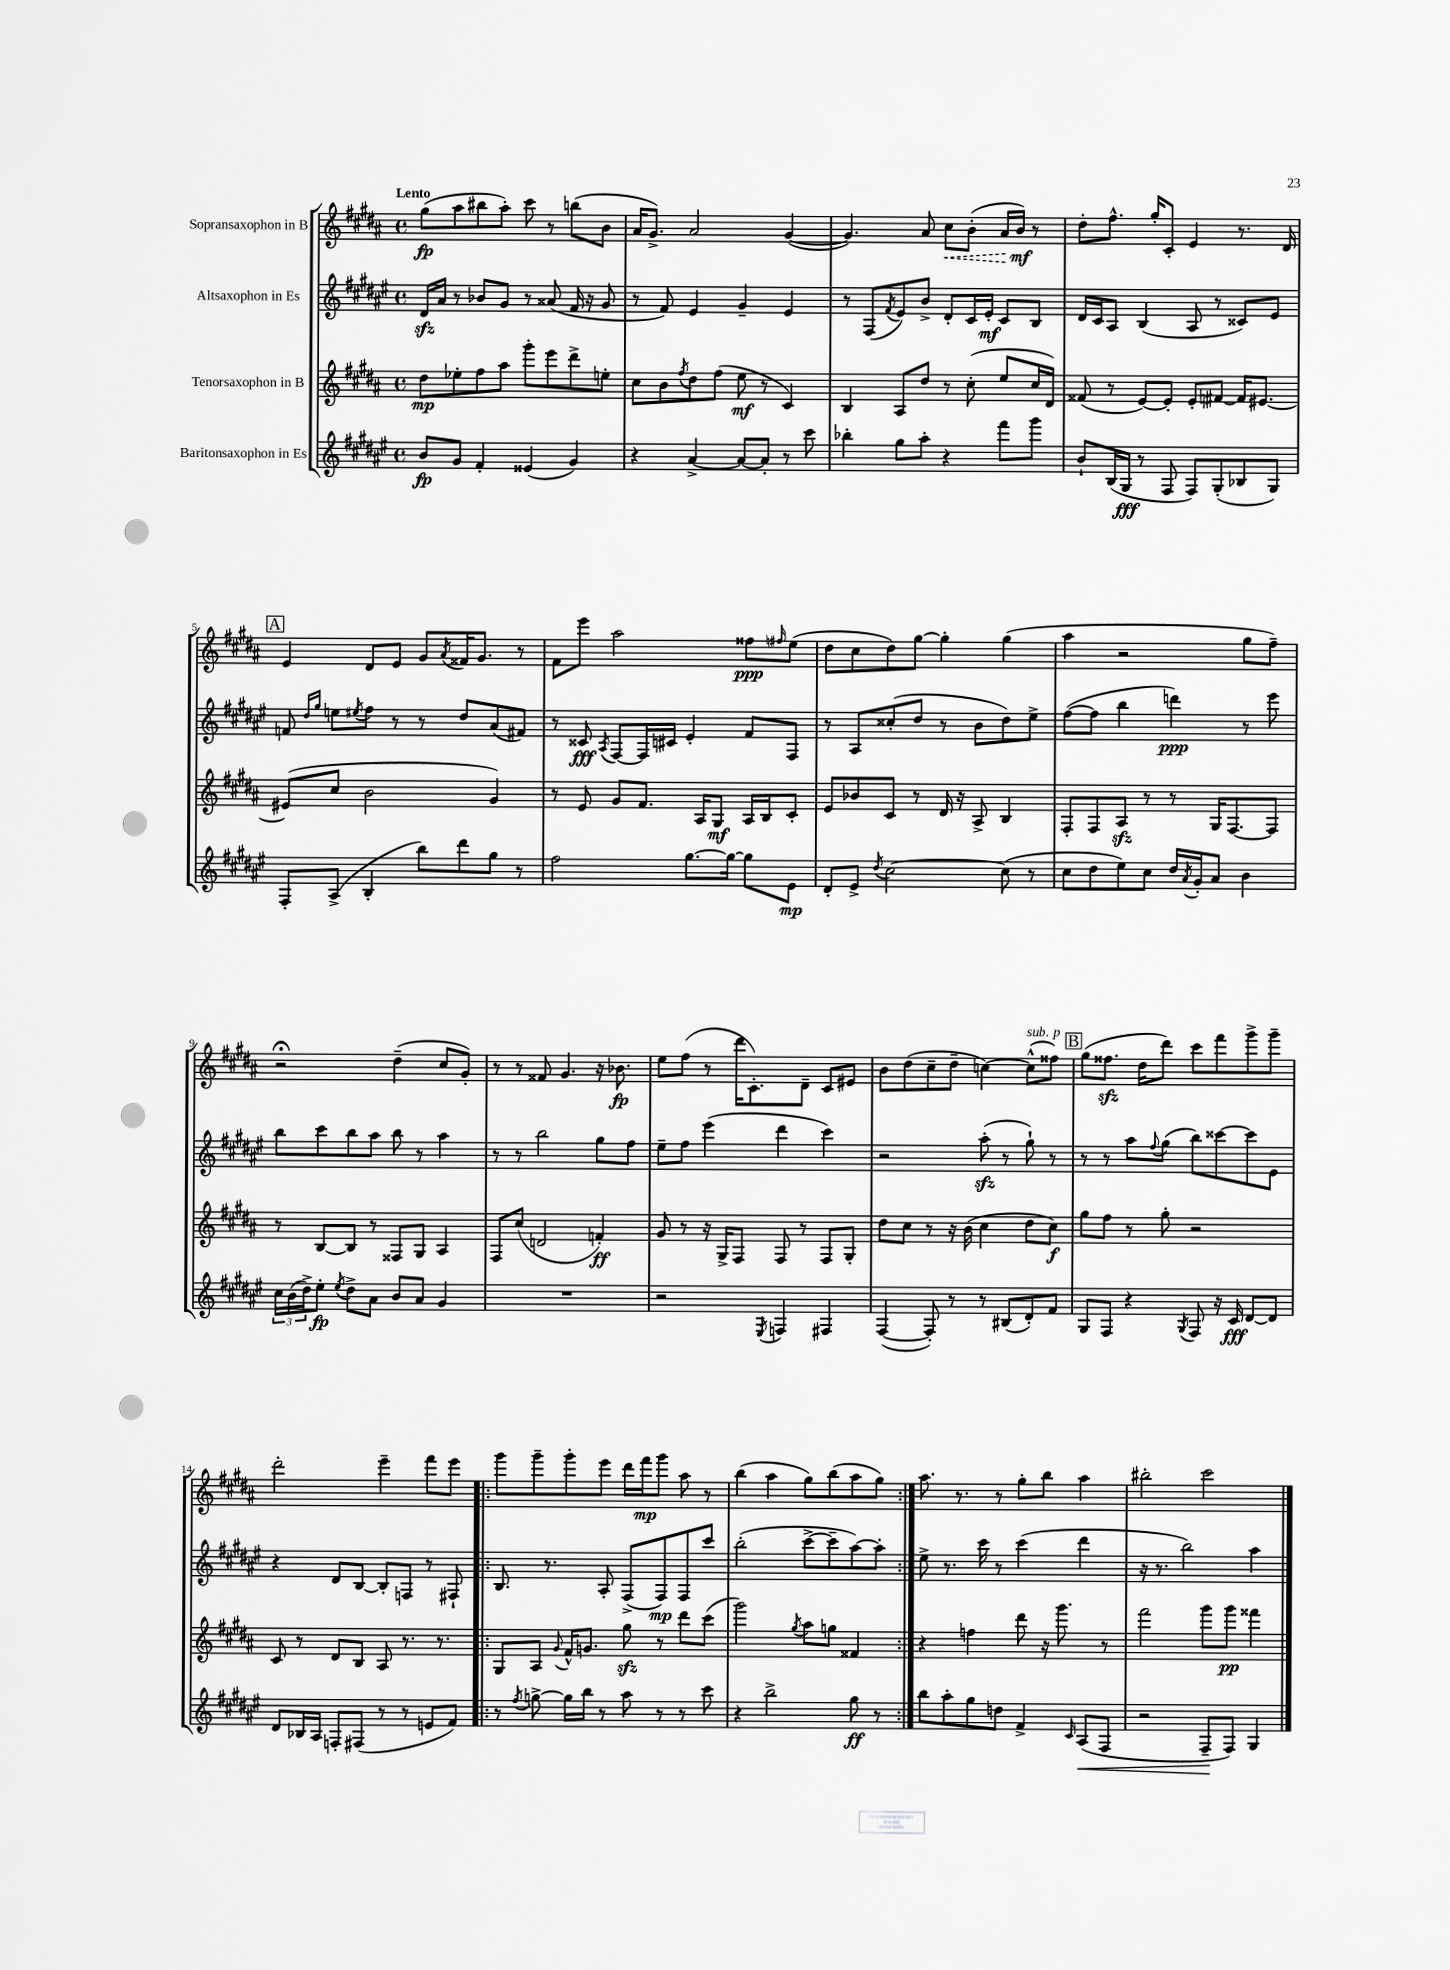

**kern	**kern	**kern	**kern
*staff4	*staff3	*staff2	*staff1
*clefG2	*clefG2	*clefG2	*clefG2
*k[f#c#g#d#a#e#]	*k[f#c#g#d#a#]	*k[f#c#g#d#a#e#]	*k[f#c#g#d#a#]
*M4/4	*M4/4	*M4/4	*M4/4
*met(c)	*met(c)	*met(c)	*met(c)
8b/L	8dd#\L	16d#/LL	(8gg#\L
.	.	16a#/JJ	.
8g#/J	8ee-'\	8r	8aa#\
4f#'/	8ff#\	8b-/L	8bb#\
.	8aa#\J	8g#/J	8aa#'\J)
(4e##/	8ggg#'\L	8r	8ccc#\
.	8eee\	(8a##/	8r
4g#/)	8ddd#^\	16f#/	(8bb\L
.	.	16r	.
.	8ee'\J	8g#/	8b\J
=	=	=	=
4r	8cc#\L	8r	16a#/LK
.	.	.	8.g#^/J)
.	8b\	8f#/)	.
.	8qff#/	.	.
[4a#^/	8dd#\	4e#/	2a#/
.	(8ff#\J	.	.
8a#/_L	8ee\	4g#~/	.
8a#'/]J	8r	.	.
8r	4c#/)	4e#/	([4g#/
8ccc#\	.	.	.
=	=	=	=
4bb-'\	4B/	8r	4.g#/])
.	.	(8F#/L	.
.	.	8qf#/	.
8gg#\L	8A#/L	8e#/)	.
8aa#'\J	8dd#/J	8b^/J	8a#/
4r	8r	8d#'/L	8cc#\L
.	(8cc#'\	16c#/L	(8b'\J
.	.	16e#'/JJ	.
8fff#\L	8ee/L	8c#/L	16a#/LL
.	.	.	16b/JJ)
8ggg#\J	16cc#/L	8B/J	8r
.	16d#/JJ)	.	.
=	=	=	=
8b`/L	(8f##/	16d#/LL	8dd#'\L
.	.	16c#/J	.
(16B/L	8r	8A#/J	8.ff#^^\J
16G#/JJ	.	.	.
8r	[8e/L)	(4B/	.
.	.	.	16gg#'/LK
8F#/	8e'/]J	.	8c#'/J
8F#/L)	8e'/L	8A#/	4e/
(8G#'/	[8f#/J	8r	.
8B-/	16f#/]LK	8c##/L)	8.r
.	[8.e#/J	.	.
8G#/J)	.	8e#/J	.
.	.	.	16d#/
=	=	=	=
8F#'/L	(8e#/]L	8f/	4e/
.	.	16qqdd#/LL	.
.	.	16qqgg#/JJ	.
(8A#^/J	8cc#/J	8ee\L	.
.	.	8qee#/	.
4B'/	2b\	8ff#\J	8d#/L
.	.	8r	8e/J
8bb\L)	.	8r	8g#/L
.	.	.	8qa#/
8ddd#\	.	8dd#/L	16f##/K
.	.	.	8.g#/J
8gg#\J	4g#/)	(8a#/	.
8r	.	8f#/J)	8r
=	=	=	=
2ff#\	8r	8r	8f#\L
.	8e/	8c##/	8eee\J
.	.	8qA#/	.
.	8g#/L	[8F#/L	2aa#\
.	8.f#/J	16F#/]L	.
.	.	16c#/JJ	.
[8.gg#\L	.	4e#'/	.
.	16A#/LK	.	.
.	8G#/J	.	.
16gg#\_Jk	.	.	.
8gg#\]L	16A#/LL	8f#/L	8ff##\L
.	16B/J	.	.
.	.	.	16qqff#/
8e#\J	8c#'/J	8F#/J	(8ee\J
=	=	=	=
8d#'/L	8e/L	8r	8dd#\L
8e#^/J	8b-/	8A#/L	8cc#\
8qdd#/	.	.	.
[2cc#\	8c#/J	(8cc##'/	8dd#\)
.	8r	8dd#/J	[8gg#\J
.	16d#/	8r	4gg#'\]
.	16r	.	.
.	8A#^/	8b\L	.
(8cc#\]	4B/	8dd#\)	(4gg#\
8r	.	8ee#^\J	.
=	=	=	=
8cc#\L	8F#'/L	([8ff#\L	4aa#\
8dd#\	8F#/	8ff#\]J	.
8ee#\)	8A#/J	4bb\	2r
8cc#\J	8r	.	.
16dd#/LL	8r	4ddd\)	.
8qa#/	.	.	.
16g#'/J	.	.	.
8a#/J	16G#/LK	.	.
.	[8.F#/	.	.
4b\	.	8r	8gg#\L
.	8F#/]J	8eee#\	8ff#~\J)
=	=	=	=
24cc#\LL	8r	8bb\L	2r;
(24b\	.	.	.
24dd#^\J)	.	.	.
8ee#'\J	[8B/L	8ccc#\	.
8qee#/	.	.	.
8dd#^\L	8B/]J	8bb\	.
8a#\J	8r	8aa#\J	.
8b/L	8F##/L	8bb\	(4dd#~\
8a#/J	8G#/J	8r	.
4g#/	4A#/	4aa#\	8cc#/L
.	.	.	8g#'/J)
=	=	=	=
1r	8F#/L	8r	8r
.	(8cc#/J	8r	8r
.	2d/	2bb\	8f##/
.	.	.	4.g#/
.	4f'/)	8gg#\L	16r
.	.	.	8.b-\
.	.	8ff#\J	.
=	=	=	=
2r	8g#/	8ee#~\L	8ee\L
.	8r	8ff#\J	(8ff#\J
.	16r	(4eee#\	8r
.	16G#^/LK	.	.
.	8F#/J	.	16ddd#\LK
.	.	.	8.c#'\)
8qE#/	.	.	.
4F/	8F#/	4ddd#\	.
.	8r	.	8d#~\J
4F#/	8F#/L	4ccc#\)	8c#/L
.	8G#'/J	.	8e#/J
=	=	=	=
([4F#/	8dd#\L	2r	8b\L
.	8cc#\J	.	(8dd#\
8F#'/])	8r	.	8cc#~\
8r	16r	.	8dd#~\J
.	(16b\	.	.
8r	4cc#\	(8aa#'\	[4cc\)
(8B#/L	.	8r	.
8d#'/)	8dd#\L	8gg#`\)	(8cc^^\]L
8f#/J	8cc#\J)	8r	8ff##\J)
=	=	=	=
8G#/L	8gg#\L	8r	(8gg#\L
8F#/J	8ff#\J	8r	8.ff##\J
4r	8r	8aa#\L	.
.	.	.	16dd#\LK
.	.	8qqff#/	.
.	8gg#'\	(8gg#\J	8ddd#\J)
8qG#/	.	.	.
8F#/	2r	8bb\L)	8ccc#\L
16r	.	[8ccc##\	8fff#\
16c#/	.	.	.
[8d#/L	.	8ccc##\]	8ggg#^\
8d#/]J	.	8e#\J	8ggg#~\J
=	=	=	=
8d#/L	8c#/	4r	2ddd#'\
16B-/L	8r	.	.
16A#/JJ	.	.	.
8F'/L	8d#/L	8d#/L	.
(8F#/J	8B/J	[8B/J	.
8r	8A#/	8B'/]L	4eee~\
8r	8.r	8F/J	.
8e/L	.	8r	8fff#\L
.	8.r	.	.
8f#/J)	.	8F#`/	8eee\J
=!|:	=!|:	=!|:	=!|:
8r	8G#/L	8.B/	8ggg#\L
8qff#/	.	.	.
[8gg^\	8A#/J	.	8ggg#~\
.	.	8.r	.
.	8qqg#/	.	.
16gg\]LL	16f#^^/LK	.	8ggg#'\
16bb\JJ	8.g/J	.	.
8r	.	8A#'/	8eee\J
8aa#\	8gg#\	(8F#^/L	16ddd#\LL
.	.	.	16fff#\J
8r	8r	8F#/)	8ggg#\J
8r	8ddd#\L	8F#/	8aa#\
8ccc#\	(8ccc#\J	8ccc#/J	8r
=	=	=	=
4r	2ggg#\)	(2bb'\	(4bb\
2bb^\	.	.	4aa#\
.	8qgg#/	.	.
.	8aa#\L	[8ccc#^\L	8gg#\L)
.	8gg\J	8ccc#~\]	(8bb\
8gg#\	4f##/	[8aa#\)	8aa#\
8r	.	8aa#'\]J	8gg#\J)
=:|!	=:|!	=:|!	=:|!
8bb\L	4r	8ee#^\	8.aa#\
8aa#'\	.	8.r	.
.	.	.	8.r
8gg#\	4ff\	.	.
.	.	16ccc#\	.
8dd\J	.	8r	8r
4f#^/	8ddd#\	(4ccc#\	8gg#'\L
.	16r	.	8bb\J
.	8.ggg#\	.	.
16qqc#/	.	.	.
(8A#/L	.	4ddd#\	4aa#\
8F#/J	8r	.	.
=	=	=	=
2r	2fff#\	16r	2bb#'\
.	.	8.r	.
.	.	2bb\)	.
8F#~/L	8ggg#\L	.	2ccc#\
8F#/J)	8ggg#\J	.	.
4G#/	4fff##\	4aa#\	.
==	==	==	==
*-	*-	*-	*-
